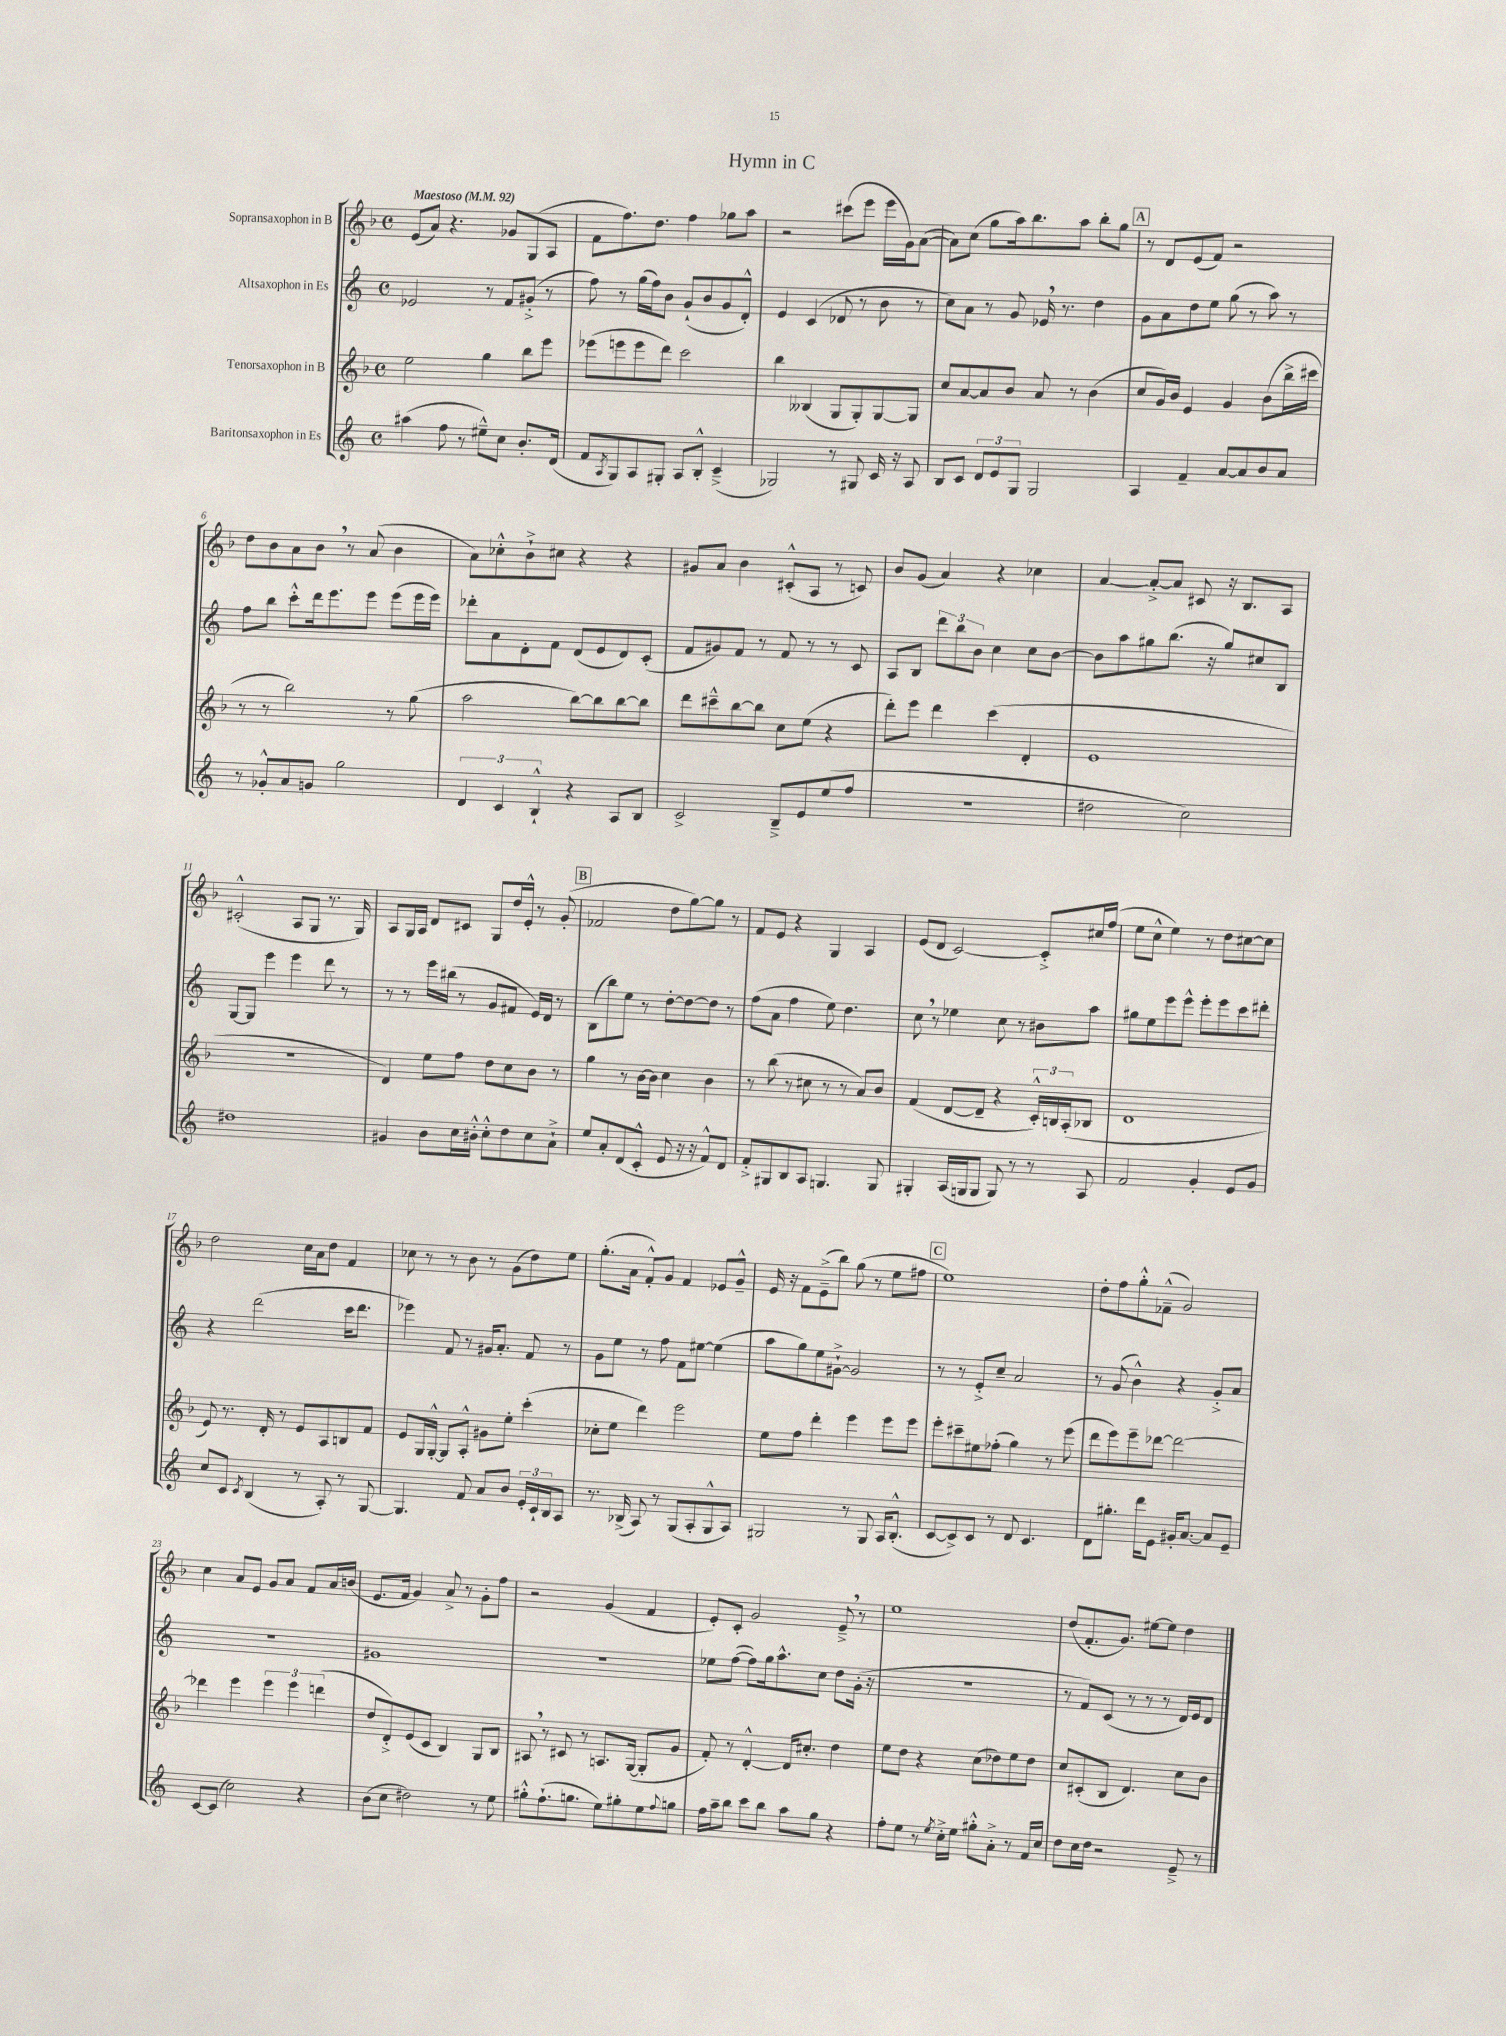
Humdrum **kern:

**kern	**kern	**kern	**kern
*staff4	*staff3	*staff2	*staff1
*clefG2	*clefG2	*clefG2	*clefG2
*k[]	*k[b-]	*k[]	*k[b-]
*M4/4	*M4/4	*M4/4	*M4/4
*met(c)	*met(c)	*met(c)	*met(c)
*MM92	*MM92	*MM92	*MM92
(4aa#	2ee	2e-	(8e
.	.	.	8a)
8ff	.	.	4.r
8r	.	.	.
8ee#~^^)	4gg	8r	.
8cc	.	8f	8g-
8.b'	8bb-	(8g#'^	(8G
.	8eee	8r	8A
(16d	.	.	.
=	=	=	=
8f	(8eee-	8ff)	8f
8qA	.	.	.
8G)	8eee	8r	8.ff)
8A	8eee	(16gg	.
.	.	16ff)	8.dd
8G#'	8ddd)	8b	.
8A	2ccc	(8g`	4ff
8B'^^	.	8b	.
(4c~^	.	8g	8gg-
.	.	8d'^^)	8aa
=	=	=	=
2G-)	4bb-	4e	2r
.	(4B--	(4c	.
8r	8G	8d-	(8ccc#
8G#	8G')	8r	8eee
16c	[8G	8b	16eee
16r	.	.	16g)
8A	8G]	8r	([8a
=	=	=	=
8B	8cc	8cc)	8a])
8c	[8a	8a	(8cc
12d	8a]	8r	8gg
12e	.	.	.
.	8b-	8g	16aa)
12G	.	.	.
.	.	.	8.bb-
2G	8a	16e-	.
.	.	8.r	.
.	8r	.	8aa
.	(4b-	4dd	8bb-'
.	.	.	8gg
=	=	=	=
4A	8cc	8g	8r
.	16g)	8a	8d
.	16b-	.	.
4f~	4e	8dd	(8e
.	.	8ee	8f)
[8a	4g	(8gg	2r
8a]	.	8r	.
8b	(8b-	8aa)	.
8a	16bb-^	8r	.
.	16ccc#	.	.
=	=	=	=
8r	8r	8ff	8dd
8g-'^^	8r	8bb	8b-
8a	2bb-)	8ccc'^^	8a
8g	.	16ddd	8b-
.	.	8.eee	.
2gg	.	.	8r
.	.	8eee	(8a
.	8r	(8eee	4b-
.	(8gg	16eee	.
.	.	16eee)	.
=	=	=	=
6d	2aa	8ddd-'	8a)
.	.	8a	8cc-'^^
6c	.	.	.
.	.	8d'	8b-`^
6B`^^	.	.	.
.	.	8f	8cc#
4r	[8bb-)	(8d	4r
.	8bb-]	8e	.
8A	[8bb-	8d)	4r
8B	8bb-]	(8c'	.
=	=	=	=
2c^	8ddd	8f	8g#
.	8ccc#~^^	8g#)	8a
.	[8bb-	8f	4b-
.	8bb-]	8r	.
8B~^	8cc	8f	(8c#'^^
8e	(8ee	8r	8A
(8ee	4r	8r	8r
8ff	.	8c	8c)
=	=	=	=
1r	8ddd')	8A	8b-
.	8eee	8B	(8g
.	4ddd	12ddd	4a)
.	.	12bb	.
.	.	12b	.
.	(4ccc	4cc	4r
.	4d'	8cc	4cc-
.	.	[8b	.
=	=	=	=
2dd#	1e	8b]	[4a
.	.	8aa	.
.	.	8gg#	8a'^_
.	.	(8.bb	8a]
2cc)	.	.	8c#
.	.	16r	.
.	.	8gg#)	16r
.	.	.	8.B-
.	.	8cc#	.
.	.	8B	8A
=	=	=	=
1dd#	1r	[8G	(2c#'^^
.	.	8G]	.
.	.	4eee	.
.	.	4eee	8A
.	.	.	8G
.	.	8ddd	8.r
.	.	8r	.
.	.	.	16G)
=	=	=	=
4g#	4d)	8r	8A
.	.	8r	16G
.	.	.	16A
8b	8ee	16eee	8d
.	.	(16bb#	.
16cc	8ff	8r	8c#
16b#'^^	.	.	.
8cc'^^	8dd	8g	8G
8dd	8cc	8f#	16dd
.	.	.	16e'^^
8cc	8b-	16e)	8r
.	.	16d	.
8a`^	8r	8r	(8g'
=	=	=	=
8ee	4gg	(8B	2f-
8a'	.	8bb)	.
(8d	8r	8ee	.
8c'^^	[16b-	8r	.
.	16b-]	.	.
8e	4cc	[8dd'	8dd
16r	.	8dd_	[8gg)
16r	.	.	.
8f^^)	4b-	8dd]	8gg]
8d	.	8r	8r
=	=	=	=
8f'^	8r	(8ff	8f
8G#	(8bb-	8a	8e
8B	8r	4ff	4r
8A	8cc#	.	.
4.G	8r	8ee)	4G
.	8r	4.dd	.
.	8a)	.	4A
8G	8b-	.	.
=	=	=	=
4G#'	(4f	8cc	(8e
.	.	8r	8d
(16A	[8d	4ee-	[2c)
16G	.	.	.
8G	8d~]	.	.
8G)	4r	8cc	.
8r	.	8r	.
8r	24c'^^)	8b#	8c'^]
.	24B	.	.
.	(24A'	.	.
8A	8B-	8aa	16cc#
.	.	.	(16ff
=	=	=	=
2f	1d	8gg#	8ee
.	.	8ee	8cc^^
.	.	8eee	4ee)
.	.	8eee^^	.
4g'	.	8eee'	8r
.	.	8eee	8dd
8e	.	8ccc	[8cc#
8g	.	8ddd#'	8cc#]
=	=	=	=
8cc	8e)	4r	2dd
8c	8.r	.	.
8qc	.	.	.
(4B	.	(2ddd	.
.	16d'	.	.
.	8r	.	.
8r	8e	.	16cc
.	.	.	16a
8A')	8A	.	8dd
8r	8B	16ccc	4f
.	.	8.ddd	.
[8G	8f	.	.
=	=	=	=
4.G]	8e	4eee-)	8cc-
.	16G	.	8r
.	[16G'^^	.	.
.	8G]	8f	8r
8f	8A'^^	8r	8b-
8a	8g#	16g#	8r
.	.	8.a'	.
8b	8ee'	.	(8g
24e'	(4ccc'	8f	8dd)
24c`	.	.	.
24B	.	.	.
8A	.	8r	8ee
=	=	=	=
8.r	8cc-'	8g	(8.gg'
.	8ee	8ee	.
(16B-^	.	.	16a
8A)	4ddd)	8r	8f'^^)
8r	.	8ff	8g
(8G	2eee	8f	4f
8A'	.	[8ee#	.
8G^^	.	(4ee#]	8e-
8A)	.	.	8g~^^
=	=	=	=
2G#	8ee	8aa	16e
.	.	.	16r
.	8ff	8gg)	8f
.	4ddd'	8ee	(8e~^
.	.	[8g#`^	8bb-)
8r	4eee	2g#]	(8gg
8G#	.	.	8r
16A	8eee	.	8ee
(8.B'^^	.	.	.
.	8eee	.	8ff#
=	=	=	=
[8c	8eee'	8r	1ee)
8c^])	8ccc#~	8r	.
8c	8ee#	8e'^	.
8r	(8ff-'	8cc~	.
8d	4gg)	2a	.
4.c	.	.	.
.	8r	.	.
.	(8eee	.	.
=	=	=	=
8d	8ddd	8r	8dd'
8.gg#'	8eee)	(8g	8ff
.	8eee~	4b^^)	8gg'^^
16ddd	.	.	.
8e	[8ddd-	.	(8f-~^^
16g#'	2ddd-_	4r	2g)
[8.a	.	.	.
8a]	.	8g'^	.
8e~	.	8a	.
=	=	=	=
[8c	4ddd-]	1r	4cc
(8c]	.	.	.
2cc)	4eee	.	8a
.	.	.	8e
.	6eee	.	8g
.	.	.	8a
.	6eee	.	.
4r	.	.	8f
.	(6ddd	.	.
.	.	.	16a
.	.	.	(16b
=	=	=	=
(8b	8dd	1g#	8.e
8cc	8d'^)	.	.
.	.	.	16f
2dd#)	(8e	.	4g)
.	8c	.	.
.	4B-)	.	8a^
.	.	.	8r
8r	8G	.	8g'
8ee	8B-	.	8ff
=	=	=	=
8gg#'^^	8A#	1r	2r
(8.ff`	8r	.	.
.	8c#	.	.
8.gg	.	.	.
.	8r	.	.
8ee)	8.A	.	(4g
8gg#'	.	.	.
.	([16G	.	.
8ee	8G']	.	4f
8qqff	.	.	.
8gg	8g	.	.
=	=	=	=
16ff	8f')	8ee-	8e')
16aa~	.	.	.
8bb	8r	([8ff	8c'
8ccc	[4d'^^	8ff])	2g
8bb	.	16gg	.
.	.	8.aa^^	.
8aa	16d]	.	.
.	8.cc#'	.	.
8gg	.	8cc	.
4r	4dd	8dd	8e~^
.	.	(16g'	8r
.	.	16r	.
=	=	=	=
8ff'	8ee	1r	1ee
8ee	8dd	.	.
8r	4r	.	.
8qee	.	.	.
16cc'^	.	.	.
16ee	.	.	.
8gg#'^^	(8cc	.	.
8a'^	8dd-)	.	.
8r	8ee	.	.
16f	8dd-	.	.
16cc	.	.	.
=	=	=	=
8dd	8cc	8r	(8dd
16cc	(8c#'	8f)	8.f'
16dd	.	.	.
2r	8B-	(8c	.
.	.	.	8.g)
.	4.d)	8r	.
.	.	8r	[8ee#
.	.	8r	8ee#]
8e~^	8cc	16d)	4dd
.	.	16e	.
8r	8b-	8d	.
==	==	==	==
*-	*-	*-	*-
